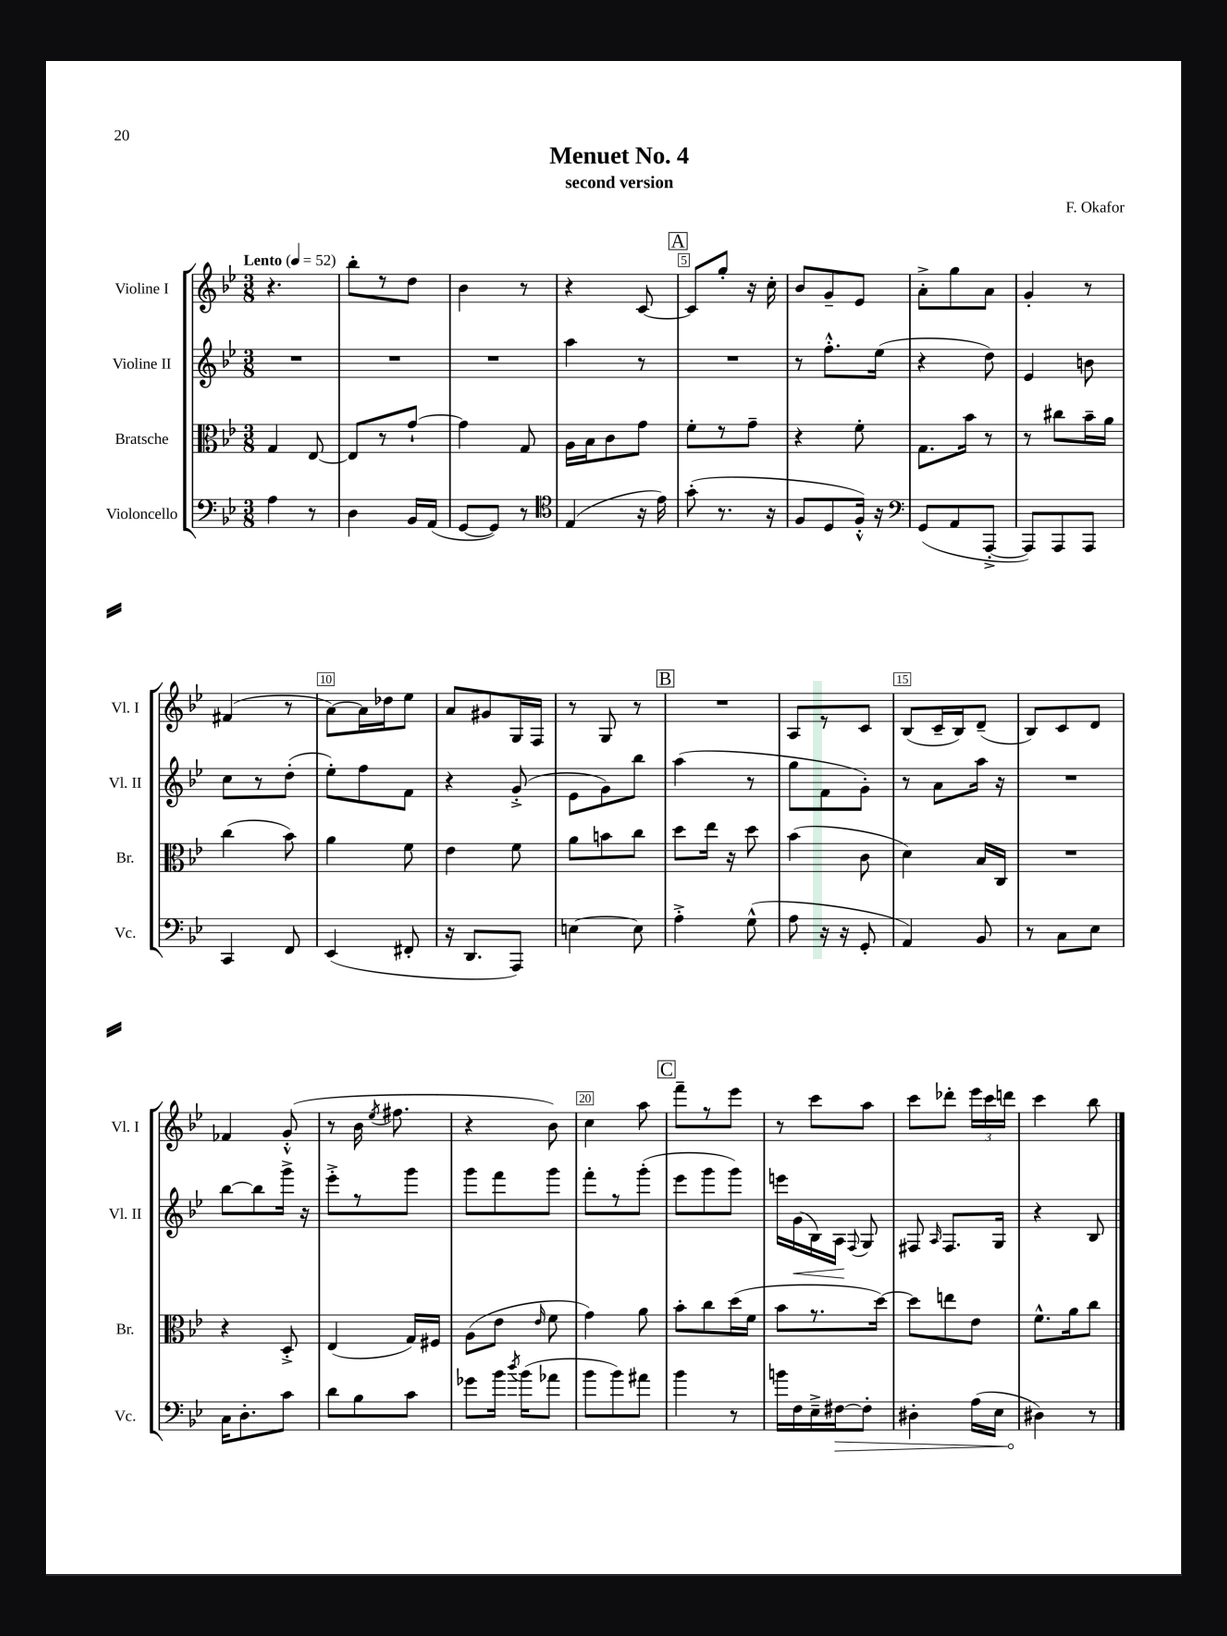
\header { title = "Menuet No. 4" composer = "F. Okafor" subtitle = "second version" }
<<
\new StaffGroup <<
\new Staff = "s0" \with { instrumentName = "Violine I" shortInstrumentName = "Vl. I" } {
    \clef treble \key bes \major \numericTimeSignature \time 3/8 \tempo "Lento" 4 = 52
    \autoBeamOff r4. |
    bes''8[-. r8 d''8] |
    bes'4 r8 |
    r4 c'8~ |
    \mark \markup { \box "A" } c'8[ g''8]-. r16 c''16-. |
    bes'8[ g'8-- ees'8] |
    a'8[-.-> g''8 a'8] |
    g'4-. r8 |
    fis'4( r8 |
    a'8[~) a'16 des''16 ees''8] |
    a'8[ gis'8 g16 f16] |
    r8 g8 r8 |
    \mark \markup { \box "B" } R4. |
    a8[ r8 c'8] |
    bes8[( c'16-- bes16) d'8]--( |
    bes8[) c'8 d'8] |
    fes'4 g'8-.-^( |
    r8 bes'16 \acciaccatura { ees''8 } fis''8. |
    r4 bes'8) |
    c''4 a''8 |
    \mark \markup { \box "C" } f'''8[-- r8 ees'''8] |
    r8 c'''8[ a''8] |
    c'''8[ des'''8]-. \tuplet 3/2 { ees'''16[ c'''16 d'''16] } |
    c'''4 bes''8 \bar "|." |
}
\new Staff = "s1" \with { instrumentName = "Violine II" shortInstrumentName = "Vl. II" } {
    \clef treble \key bes \major \numericTimeSignature \time 3/8
    \autoBeamOff R4. |
    R4. |
    R4. |
    a''4 r8 |
    \mark \markup { \box "A" } R4. |
    r8 f''8.[-.-^ ees''16]( |
    r4 d''8) |
    ees'4 b'8 |
    c''8[ r8 d''8]-.( |
    ees''8[-.) f''8 f'8] |
    r4 g'8-.->( |
    ees'8[ g'8) bes''8] |
    \mark \markup { \box "B" } a''4( r8 |
    g''8[ f'8 g'8]-.) |
    r8 a'8[ a''16] r16 |
    R4. |
    bes''8[~ bes''8 g'''16]-> r16 |
    ees'''8[-.-> r8 g'''8] |
    g'''8[ f'''8 g'''8] |
    f'''8[-. r8 g'''8]-.( |
    \mark \markup { \box "C" } ees'''8[ g'''8 g'''8]) |
    e'''16[ g'16\<( bes16) a16]\! \appoggiatura { f8 } g8 |
    fis8 \grace { a16 } fis8.[ g16] |
    r4 bes8 \bar "|." |
}
\new Staff = "s2" \with { instrumentName = "Bratsche" shortInstrumentName = "Br." } {
    \clef alto \key bes \major \numericTimeSignature \time 3/8
    \autoBeamOff g4 ees8~ |
    ees8[ r8 g'8]~-! |
    g'4 g8 |
    a16[ bes16 c'8 g'8] |
    \mark \markup { \box "A" } f'8[-. r8 g'8]-- |
    r4 f'8-. |
    g8.[ bes'16] r8 |
    r8 cis''8[ bes'16-- a'16] |
    c''4( bes'8) |
    a'4 f'8 |
    ees'4 f'8 |
    a'8[ b'8 c''8] |
    \mark \markup { \box "B" } d''8[ ees''16] r16 d''8 |
    bes'4( c'8 |
    d'4) bes16[ c16] |
    R4. |
    r4 d8-.-> |
    ees4( g16[) fis16] |
    a8[( ees'8] \grace { ees'16 } f'8 |
    g'4) a'8 |
    \mark \markup { \box "C" } bes'8[-. c''8 d''16( f'16] |
    bes'8[ r8. d''16]~) |
    d''8[ e''8 ees'8] |
    f'8.[-^ a'16 c''8] \bar "|." |
}
\new Staff = "s3" \with { instrumentName = "Violoncello" shortInstrumentName = "Vc." } {
    \clef bass \key bes \major \numericTimeSignature \time 3/8
    \autoBeamOff a4 r8 |
    d4 bes,16[ a,16]( |
    g,8[~ g,8]) r8 |
    \clef tenor ees4( r16 ees'16) |
    \mark \markup { \box "A" } g'8-.( r8. r16 |
    f8[ d8 f16]-.-^) r16 |
    \clef bass g,8[( a,8 a,,8]~-.-> |
    a,,8[) a,,8 a,,8] |
    c,4 f,8 |
    ees,4( fis,8-. |
    r16 d,8.[ a,,8]) |
    e4~ e8 |
    \mark \markup { \box "B" } a4-.-> g8-^( |
    a8 r16 r16 g,8-. |
    a,4) bes,8 |
    r8 c8[ ees8] |
    c16[ d8.-. c'8] |
    d'8[ bes8 c'8] |
    ges'8[ bes'16] \acciaccatura { d''8 } bes'16[( aes'8] |
    bes'8[ bes'8) ais'8] |
    \mark \markup { \box "C" } bes'4 r8 |
    b'16[ f16 ees16---> \once \override Hairpin.circled-tip = ##t fis16~\> fis8]-. |
    dis4-. a16[( ees16] |
    dis4\!) r8 \bar "|." |
}
>>
>>
\layout { \context { \Score \override BarNumber.break-visibility = ##(#f #t #t) barNumberVisibility = #(every-nth-bar-number-visible 5) \override BarNumber.stencil = #(make-stencil-boxer 0.1 0.3 ly:text-interface::print) } }
